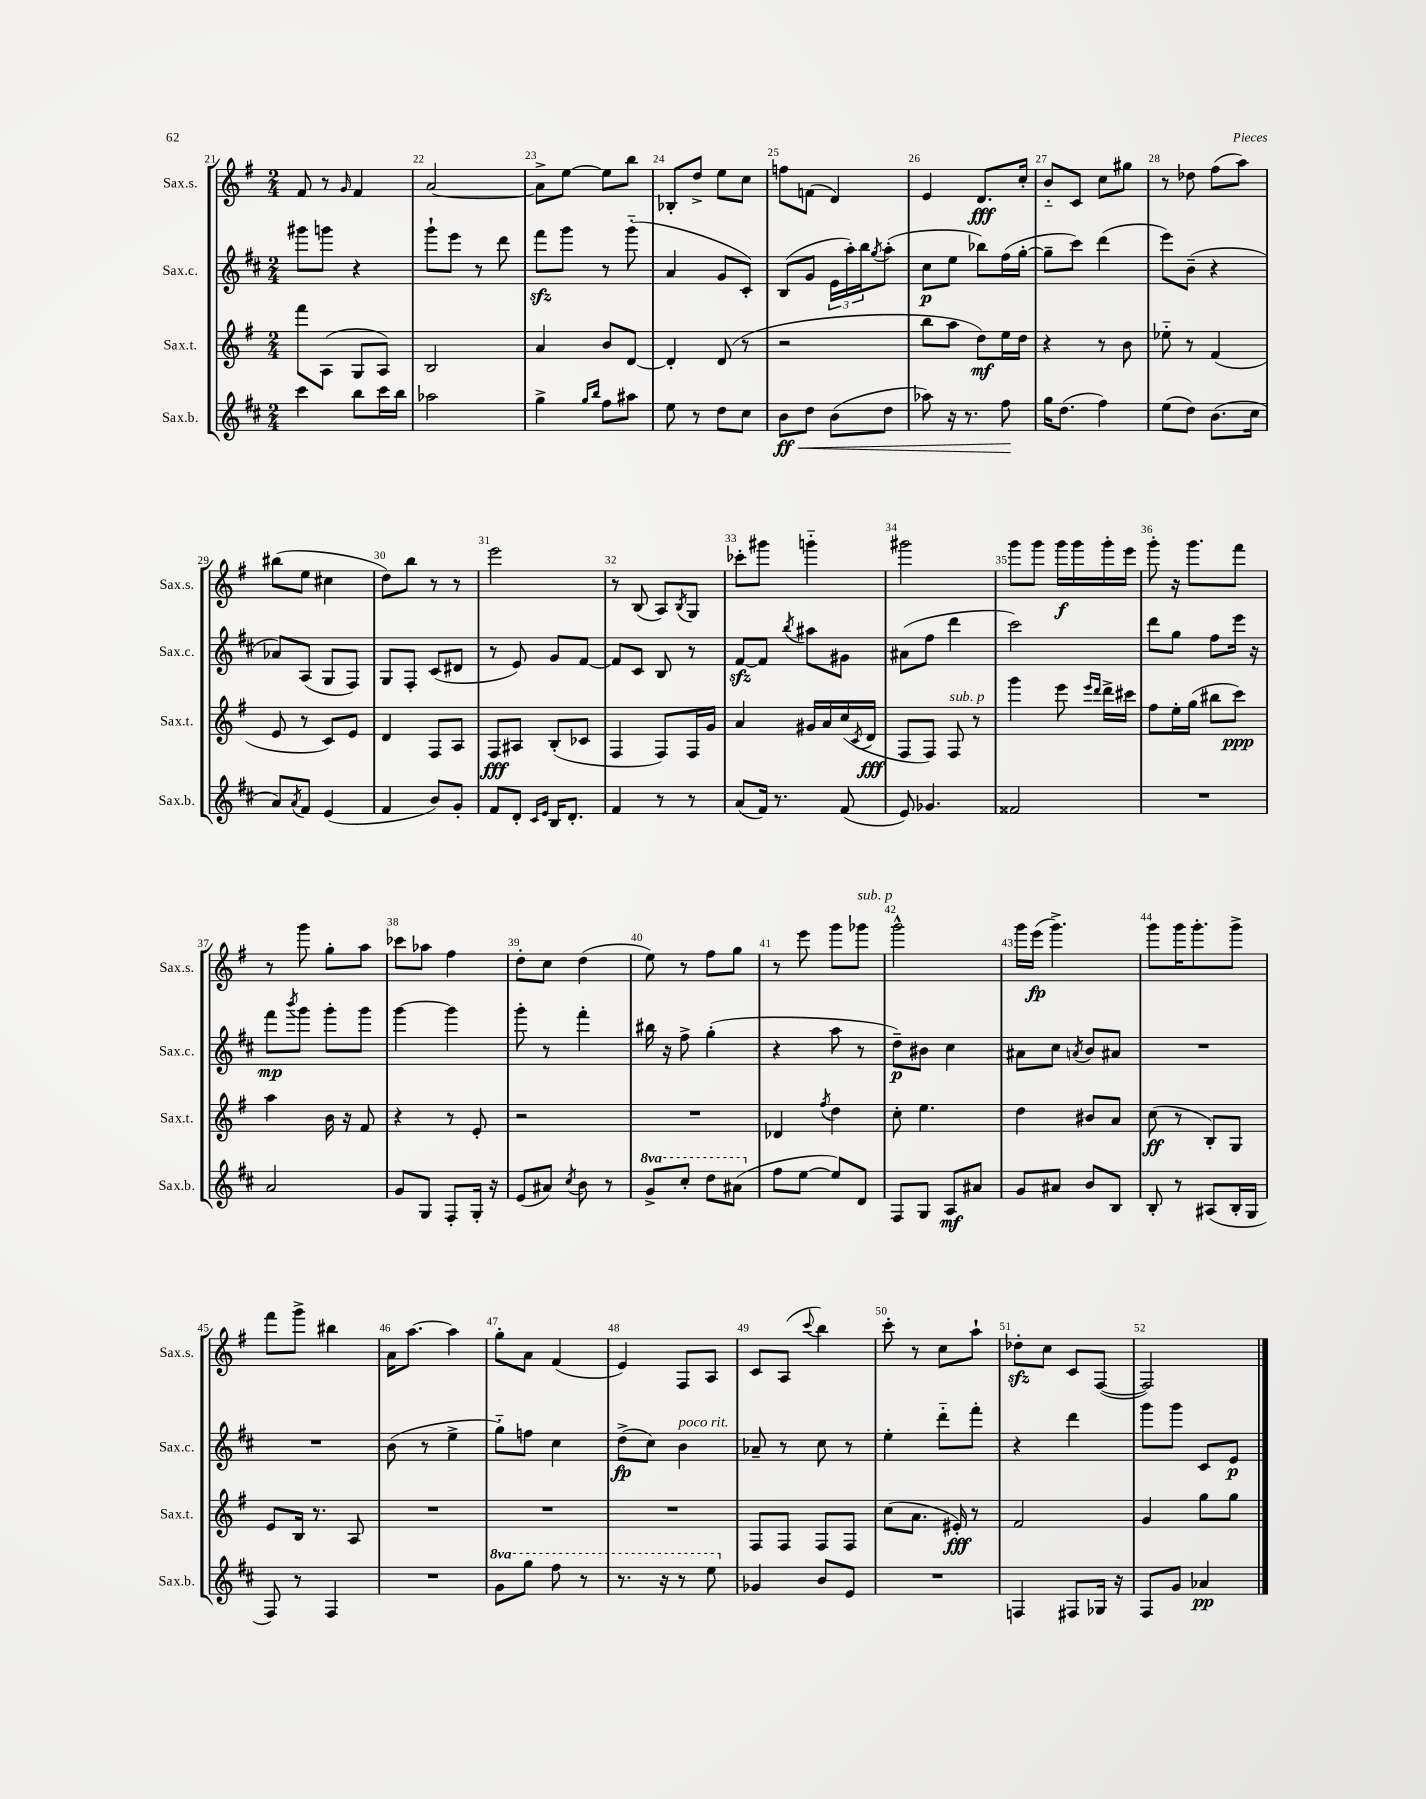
<<
\new StaffGroup <<
\new Staff = "s0" \with { instrumentName = "Sax.s." shortInstrumentName = "Sax.s." } {
    \clef treble \key g \major \numericTimeSignature \time 2/4
    fis'8 r8 \grace { g'16 } fis'4 |
    a'2~ |
    a'8-> e''8~ e''8 b''8 |
    bes8-. d''8-> e''8 c''8 |
    f''8 f'8( d'4) |
    e'4 d'8.\fff c''16-. |
    b'8-_ c'8 c''8 gis''8 |
    r8 des''8 fis''8( a''8) |
    bis''8( e''8 cis''4 |
    d''8) b''8 r8 r8 |
    e'''2 |
    r8 b8( a8) \acciaccatura { b8 } g8 |
    ces'''8-. gis'''8 g'''4-_ |
    gis'''2 |
    g'''8 g'''8 g'''16\f g'''16 g'''16-. e'''16 |
    g'''8-. r16 g'''8. fis'''8 |
    r8 g'''8 g''8-. a''8 |
    ces'''8 aes''8 fis''4 |
    d''8-. c''8 d''4( |
    e''8) r8 fis''8 g''8 |
    r8 e'''8 g'''8 ges'''8^\markup { \italic "sub. p" } |
    g'''2-^ |
    g'''16 e'''16\fp( g'''4.->) |
    g'''8 g'''16 g'''8.-. g'''8-> |
    fis'''8 g'''8-> bis''4 |
    a'16 a''8.~ a''4 |
    g''8-. a'8 fis'4( |
    e'4) fis8 a8 |
    c'8 a8( \appoggiatura { c'''8 } b''4) |
    c'''8-. r8 c''8 a''8-! |
    des''8-.\sfz c''8 c'8 fis8~( |
    fis2) \bar "|." |
}
\new Staff = "s1" \with { instrumentName = "Sax.c." shortInstrumentName = "Sax.c." } {
    \clef treble \key d \major \numericTimeSignature \time 2/4
    gis'''8 g'''8 r4 |
    g'''8-! e'''8 r8 d'''8 |
    fis'''8\sfz g'''8 r8 g'''8-_( |
    a'4 g'8 cis'8-.) |
    b8( g'8 \tuplet 3/2 { e'16 a''16-.) b''16 } \acciaccatura { g''8 } a''8-.( |
    cis''8\p e''8 bes''8) fis''16( g''16~-. |
    g''8-- cis'''8) d'''4( |
    e'''8) b'8--( r4 |
    aes'8) a8( g8 fis8) |
    g8 fis8-. cis'8( dis'8 |
    r8 e'8) g'8 fis'8~ |
    fis'8 cis'8 b8 r8 |
    fis'8~\sfz fis'8 \acciaccatura { b''8 } ais''8 gis'8 |
    ais'8( fis''8 d'''4 |
    cis'''2) |
    d'''8 g''8 fis''8 e'''16 r16 |
    fis'''8\mp \acciaccatura { b'''8 } g'''8 g'''8-. g'''8 |
    g'''4~ g'''4 |
    g'''8-. r8 fis'''4-. |
    bis''16 r16 fis''8-> g''4-.( |
    r4 a''8 r8 |
    d''8--\p) bis'8 cis''4 |
    ais'8 cis''8 \acciaccatura { a'8 } b'8 ais'8 |
    R2 |
    R2 |
    b'8( r8 e''4-> |
    g''8-_) f''8 cis''4 |
    d''8->\fp( cis''8) b'4^\markup { \italic "poco rit." } |
    aes'8-- r8 cis''8 r8 |
    e''4-. d'''8-_ fis'''8-. |
    r4 d'''4 |
    g'''8 g'''8 cis'8 e'8\p \bar "|." |
}
\new Staff = "s2" \with { instrumentName = "Sax.t." shortInstrumentName = "Sax.t." } {
    \clef treble \key g \major \numericTimeSignature \time 2/4
    fis'''8 a8( g8 a8) |
    b2 |
    a'4 b'8 d'8~ |
    d'4-. d'8( r8 |
    r2 |
    b''8 a''8 d''8\mf) e''16 d''16 |
    r4 r8 b'8 |
    ees''8-_ r8 fis'4( |
    e'8 r8 c'8) e'8 |
    d'4 fis8 a8 |
    fis8\fff ais8 b8-.( ces'8 |
    fis4 fis8) fis16 g'16 |
    a'4 gis'16 a'16 c''16( \acciaccatura { c'8 } d'16\fff |
    fis8 fis8) fis8^\markup { \italic "sub. p" } r8 |
    g'''4 e'''8 \grace { e'''16 d'''16 } d'''16-> cis'''16 |
    fis''8 e''16-. g''16( bis''8 c'''8\ppp) |
    a''4 b'16 r16 fis'8 |
    r4 r8 e'8-. |
    r2 |
    R2 |
    des'4 \acciaccatura { fis''8 } d''4 |
    c''8-. e''4. |
    d''4 bis'8 a'8 |
    c''8\ff( r8 b8-.) g8 |
    e'8 b16 r8. a8 |
    R2 |
    R2 |
    R2 |
    fis8 fis8 fis8 fis8 |
    c''8( a'8. eis'16-.\fff) r8 |
    fis'2 |
    g'4 g''8 g''8 \bar "|." |
}
\new Staff = "s3" \with { instrumentName = "Sax.b." shortInstrumentName = "Sax.b." } {
    \clef treble \key d \major \numericTimeSignature \time 2/4 \set Staff.ottavationMarkups = #ottavation-simple-ordinals
    cis'''4 b''8 cis'''16 b''16 |
    aes''2 |
    g''4-> \grace { g''16 b''16 } fis''8 ais''8 |
    e''8 r8 d''8 cis''8 |
    b'8\ff\< d''8 b'8( d''8 |
    aes''8) r16 r8. fis''8\! |
    g''16 d''8.( fis''4) |
    e''8( d''8) b'8.( cis''16 |
    a'8) \acciaccatura { a'8 } fis'8 e'4( |
    fis'4 b'8) g'8-. |
    fis'8 d'8-. \grace { cis'16 e'16 } b16 d'8.-. |
    fis'4 r8 r8 |
    a'8( fis'16) r8. fis'8( |
    e'8) ges'4. |
    fisis'2 |
    R2 |
    a'2 |
    g'8 g8 fis8-. g16-. r16 |
    e'8( ais'8) \acciaccatura { cis''8 } b'8 r8 |
    \ottava #1 g''8-> cis'''8-. d'''8 ais''8( \ottava #0 |
    fis''8 e''8~ e''8) d'8 |
    fis8 g8 a8\mf ais'8 |
    g'8 ais'8 b'8 b8 |
    b8-. r8 ais8( b16-. g16 |
    fis8) r8 fis4 |
    R2 |
    \ottava #1 g''8 g'''8 fis'''8 r8 |
    r8. r16 r8 e'''8 \ottava #0 |
    ges'4 b'8 e'8 |
    R2 |
    f4 fis8 ges16 r16 |
    fis8 g'8 aes'4\pp \bar "|." |
}
>>
>>
\layout { \context { \Score currentBarNumber = #21 \override BarNumber.break-visibility = ##(#f #t #t) barNumberVisibility = #all-bar-numbers-visible } }
